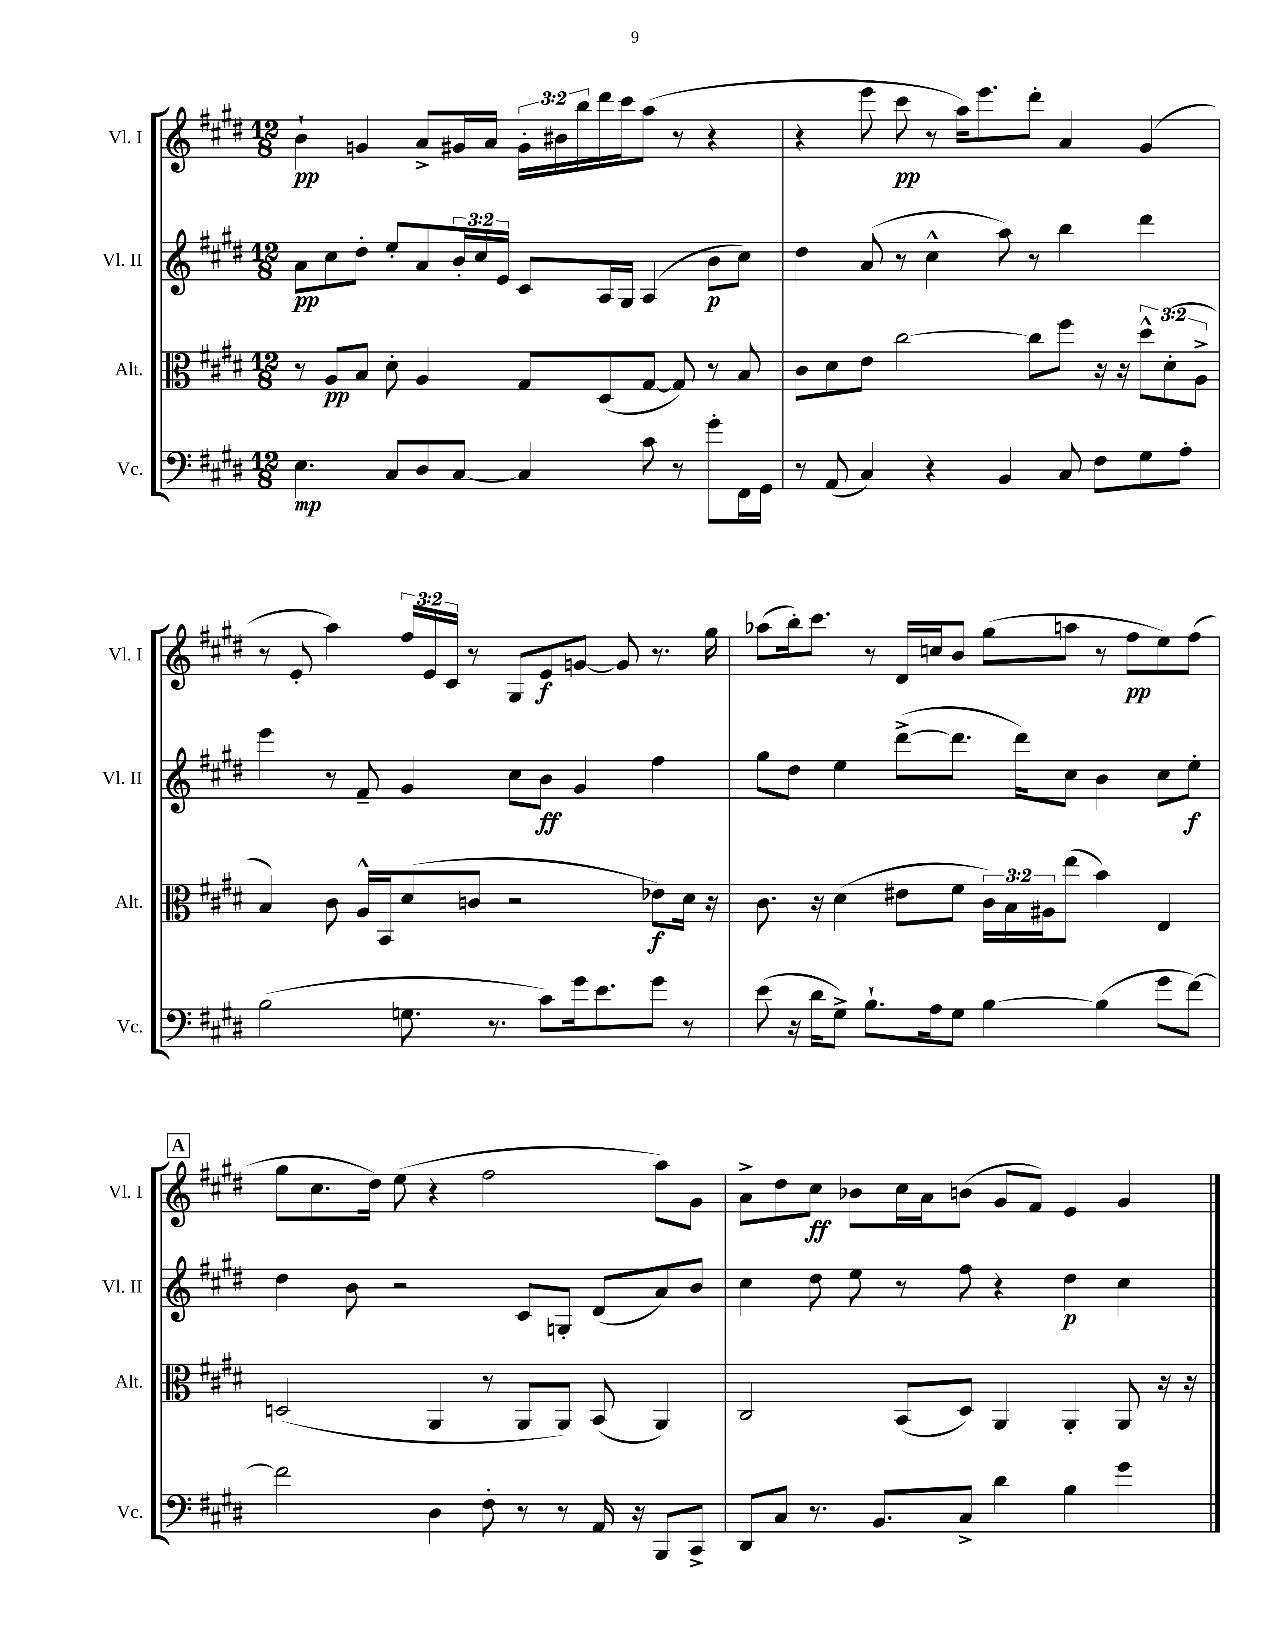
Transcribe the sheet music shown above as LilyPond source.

<<
\new StaffGroup <<
\new Staff = "s0" \with { instrumentName = "Vl. I" shortInstrumentName = "Vl. I" } {
    \clef treble \key e \major \numericTimeSignature \time 12/8 \override Staff.TupletNumber.text = #tuplet-number::calc-fraction-text
    b'4-!\pp g'4 a'8-> gis'16 a'16 \tuplet 3/2 { gis'16-. bis'16 b''16 } dis'''16 cis'''16 a''8( r8 r4 |
    r4 e'''8 cis'''8\pp r8 a''16) e'''8. dis'''8-. a'4 gis'4( |
    r8 e'8-. a''4) \tuplet 3/2 { fis''16 e'16 cis'16 } r8 gis8 e'8\f g'8~ g'8 r8. gis''16 |
    aes''8( b''16-.) cis'''8. r8 dis'16 c''16 b'8 gis''8( a''8 r8 fis''8\pp e''8) fis''8( |
    \mark \markup { \box "A" } gis''8 cis''8. dis''16) e''8( r4 fis''2 a''8) gis'8 |
    a'8-> dis''8 cis''8\ff bes'8 cis''16 a'16 b'8( gis'8 fis'8) e'4 gis'4 \bar "|." |
}
\new Staff = "s1" \with { instrumentName = "Vl. II" shortInstrumentName = "Vl. II" } {
    \clef treble \key e \major \numericTimeSignature \time 12/8 \override Staff.TupletNumber.text = #tuplet-number::calc-fraction-text
    a'8\pp cis''8 dis''8-. e''8-. a'8 \tuplet 3/2 { b'16-. cis''16 e'16 } cis'8 a16 gis16 a4( b'8\p cis''8) |
    dis''4 a'8( r8 cis''4-^ a''8) r8 b''4 dis'''4 |
    e'''4 r8 fis'8-- gis'4 cis''8 b'8\ff gis'4 fis''4 |
    gis''8 dis''8 e''4 dis'''8~->( dis'''8. dis'''16) cis''8 b'4 cis''8 e''8-.\f |
    \mark \markup { \box "A" } dis''4 b'8 r2 cis'8 g8-. dis'8( a'8) b'8 |
    cis''4 dis''8 e''8 r8 fis''8 r4 dis''4\p cis''4 \bar "|." |
}
\new Staff = "s2" \with { instrumentName = "Alt." shortInstrumentName = "Alt." } {
    \clef alto \key e \major \numericTimeSignature \time 12/8 \override Staff.TupletNumber.text = #tuplet-number::calc-fraction-text
    r8 a8\pp b8 dis'8-. a4 gis8 dis8( gis8~ gis8) r8 b8 |
    cis'8 dis'8 e'8 cis''2~ cis''8 fis''8 r16 r16 \tuplet 3/2 { dis''8-^ dis'8-.( a8-> } |
    b4) cis'8 a16-^ b,16 dis'8( c'8 r2 ees'8\f) dis'16 r16 |
    cis'8. r16 dis'4( eis'8 fis'8 \tuplet 3/2 { cis'16) b16 ais16 } e''8( b'4) e4 |
    \mark \markup { \box "A" } d2( a,4 r8 a,8 a,8) b,8( a,4) |
    cis2 b,8( dis8) a,4 a,4-. a,8 r16 r16 \bar "|." |
}
\new Staff = "s3" \with { instrumentName = "Vc." shortInstrumentName = "Vc." } {
    \clef bass \key e \major \numericTimeSignature \time 12/8
    e4.\mp cis8 dis8 cis8~ cis4 cis'8 r8 gis'8-. fis,16 gis,16 |
    r8 a,8( cis4) r4 b,4 cis8 fis8 gis8 a8-. |
    b2( g8. r8. cis'8) gis'16 e'8. gis'8 r8 |
    e'8( r16 dis'16 gis8->) b8.-! a16 gis8 b4~ b4( gis'8 fis'8~) |
    \mark \markup { \box "A" } fis'2 dis4 fis8-. r8 r8 a,16 r16 b,,8 cis,8-> |
    dis,8 cis8 r8. b,8. cis8-> dis'4 b4 gis'4 \bar "|." |
}
>>
>>
\layout { \context { \Score \remove "Bar_number_engraver" } }
